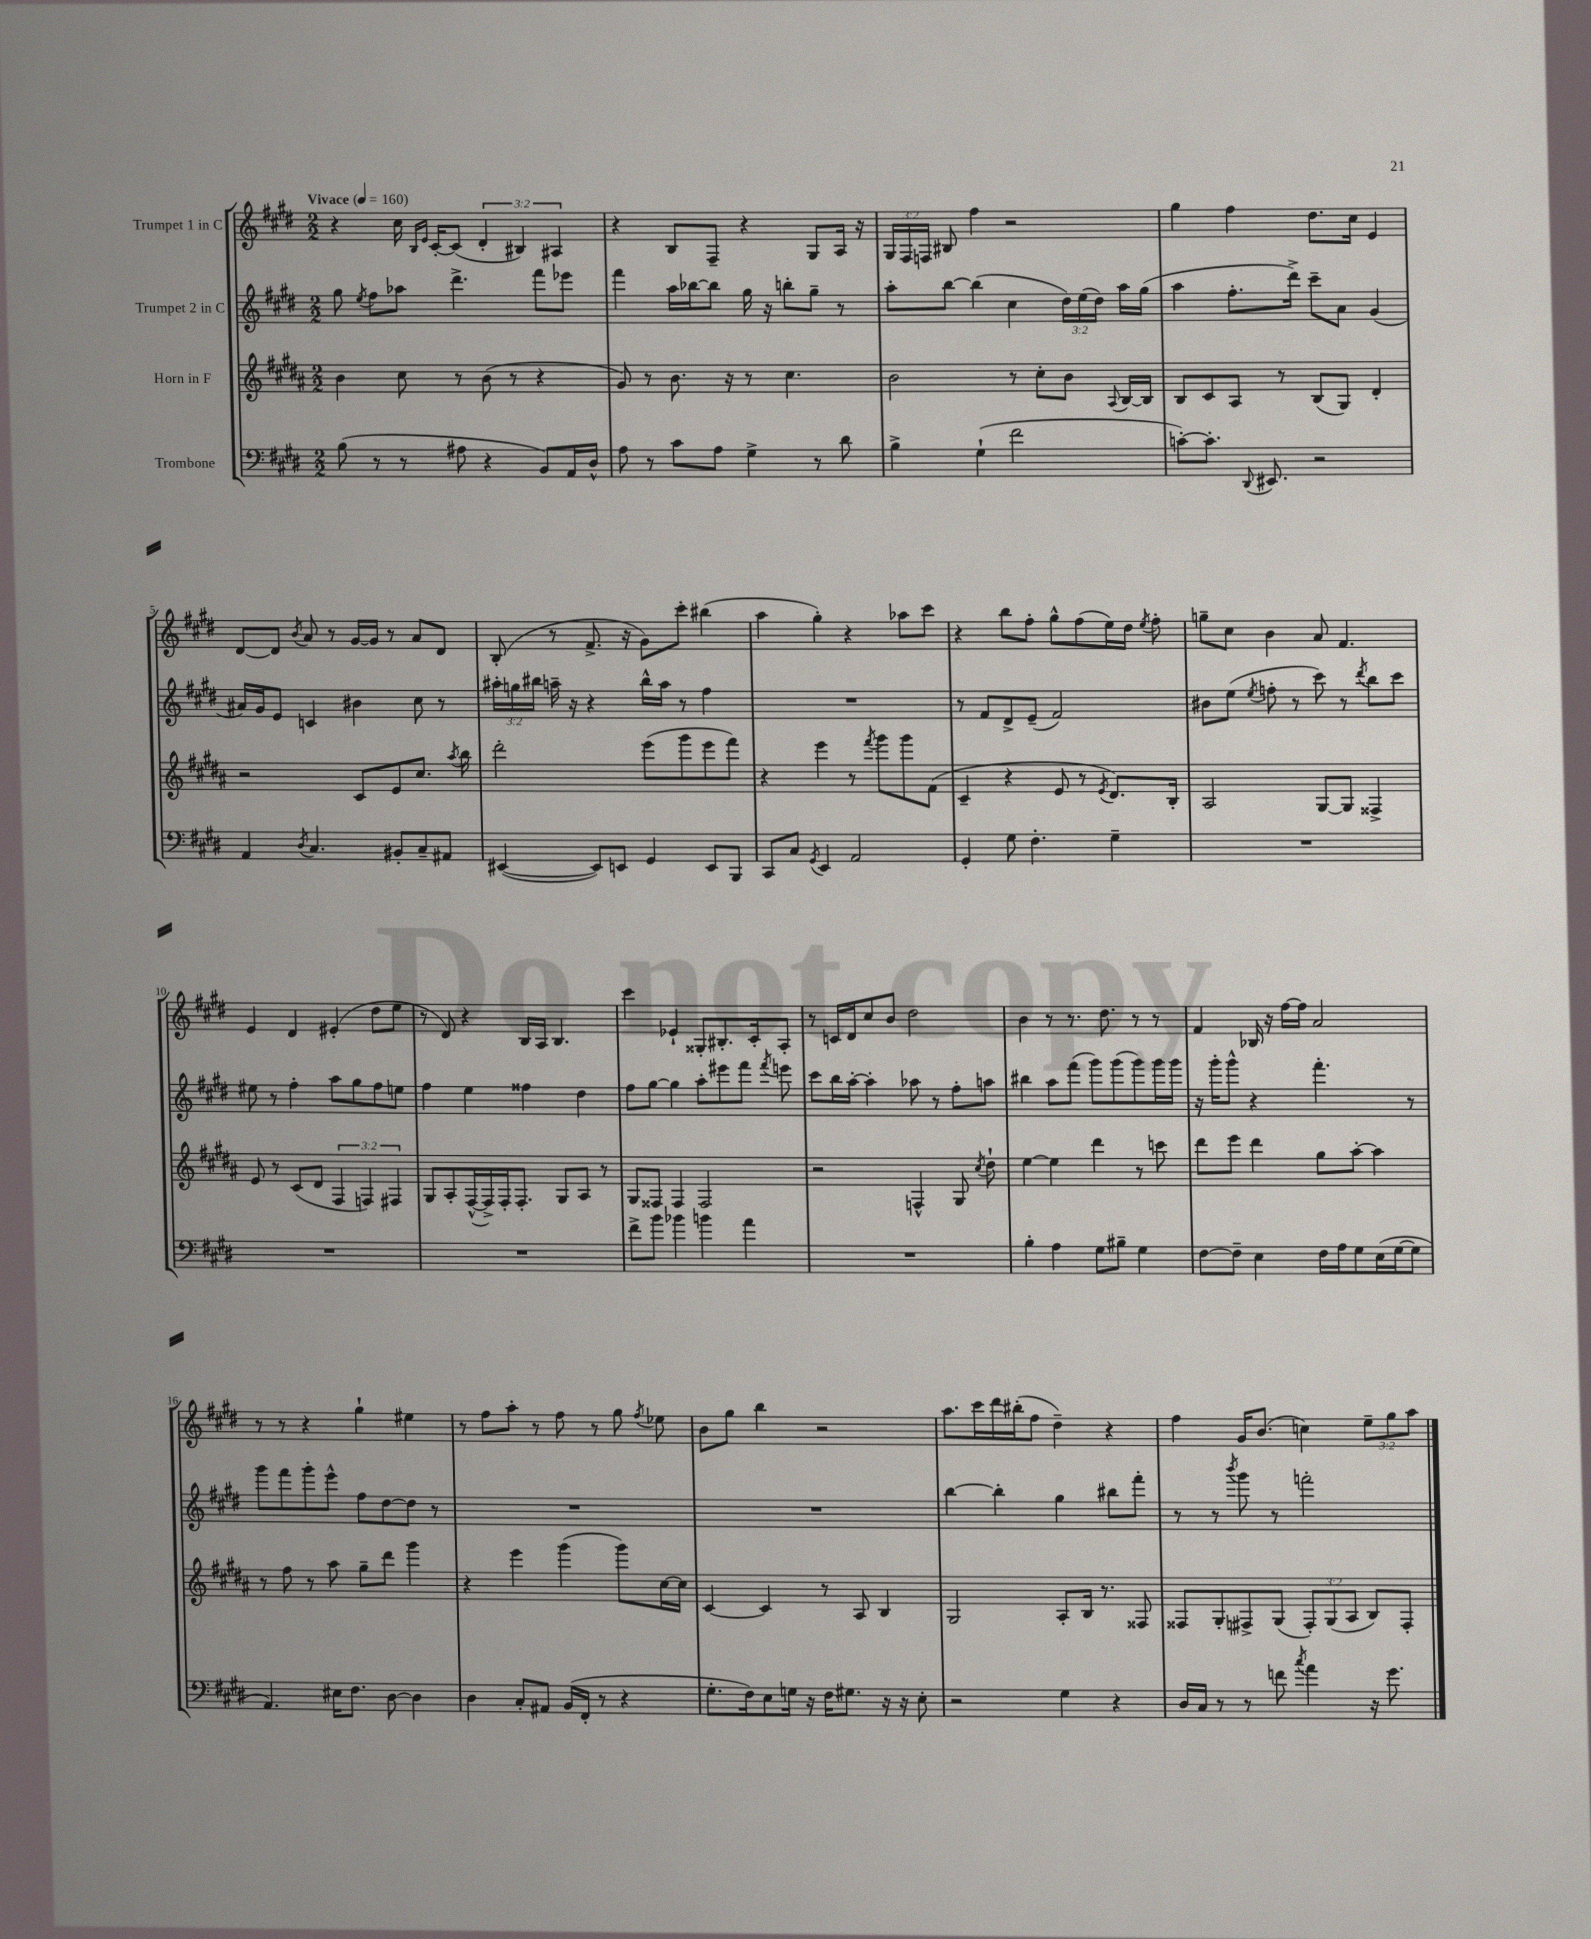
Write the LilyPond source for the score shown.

<<
\new StaffGroup <<
\new Staff = "s0" \with { instrumentName = "Trumpet 1 in C" } {
    \clef treble \key e \major \numericTimeSignature \time 2/2 \override Staff.TupletNumber.text = #tuplet-number::calc-fraction-text \tempo "Vivace" 4 = 160
    \autoBeamOff r4 cis''16 \grace { b16[ e'16] } cis'16[~-. cis'8]( \tuplet 3/2 { dis'4-. bis4) ais4 } |
    r4 b8[ fis8]-- r4 gis8[ a16] r16 |
    \tuplet 3/2 { gis16[ fis16 f16] } bis8 fis''4 r2 |
    gis''4 fis''4 dis''8.[ cis''16] e'4 |
    dis'8[~ dis'8] \acciaccatura { b'8 } a'8 r8 gis'16[~ gis'16] r8 a'8[ dis'8] |
    b8-.( r8 fis'8.-> r16 gis'8[) cis'''8]-. bis''4( |
    a''4 gis''4-.) r4 aes''8[ cis'''8] |
    r4 b''8[ fis''8]-. gis''8[-^ fis''8( e''16) dis''16] \acciaccatura { e''8 } fis''8-. |
    g''8[-- cis''8] b'4 a'8 fis'4. |
    e'4 dis'4 eis'4-.( dis''8[ e''8] |
    r8 dis'8) r4 b16[ a16] b4. |
    cis'''4 ees'4-! gisis8[-. bis8.-. cis'16-. a8]-. |
    r8 c'16[ dis'16 cis''8 b'8] dis''2 |
    b'4 r8 r8. dis''8. r8 r8 |
    fis'4 bes16 r16 fis''16[~ fis''16] a'2 |
    r8 r8 r4 gis''4-! eis''4 |
    r8 fis''8[ a''8]-. r8 fis''8 r8 gis''8 \acciaccatura { fis''8 } ees''8 |
    b'8[ gis''8] b''4 r2 |
    a''8.[ cis'''16 dis'''16 bis''16-.( fis''8] dis''4--) r4 |
    fis''4 gis'16[ b'8.]( c''4) \tuplet 3/2 { e''8[-- gis''8 a''8] } \bar "|." |
}
\new Staff = "s1" \with { instrumentName = "Trumpet 2 in C" } {
    \clef treble \key e \major \numericTimeSignature \time 2/2 \override Staff.TupletNumber.text = #tuplet-number::calc-fraction-text
    \autoBeamOff gis''8 \acciaccatura { e''8 } fis''8[ aes''8] dis'''4.-> fis'''8[ ees'''8] |
    fis'''4 a''16[ bes''16~ bes''8] gis''16 r16 b''8[-. gis''8]-- r8 |
    a''8[-. b''8]~ b''4( cis''4 \tuplet 3/2 { dis''16[) e''16( dis''16]) } a''16[ gis''16]( |
    a''4 fis''8.[-. dis'''16]->) cis'''8[-- a'8] gis'4( |
    ais'16[) gis'16 e'8] c'4 bis'4 cis''8 r8 |
    \tuplet 3/2 { ais''16[-. g''16 bis''16] } a''16-- r16 r4 bis''16[-^ a''16] r8 fis''4 |
    R1 |
    r8 fis'8[ dis'8-> e'8]--( fis'2) |
    bis'8[ e''8]( \acciaccatura { e''8 } f''8-. r8 cis'''8) r8 \acciaccatura { dis'''8 } b''8[ cis'''8] |
    eis''8 r8 fis''4-. a''8[ gis''8 fis''8 e''8] |
    fis''4 e''4 fisis''4 dis''4 |
    fis''8[ gis''8]~ gis''4 a''8[-. eis'''8 fis'''8] \acciaccatura { fis'''8 } e'''8 |
    cis'''8[ b''16 a''16]~-. a''4-. aes''8 r8 fis''8[-. a''8] |
    bis''4 a''8[ fis'''8]( gis'''8[) gis'''8( gis'''8) gis'''16 gis'''16] |
    r16 gis'''16[-. gis'''8]-^ r4 fis'''4.-. r8 |
    gis'''8[ fis'''8 gis'''8-. e'''8]-^ fis''8[ dis''8~ dis''8] r8 |
    R1 |
    R1 |
    b''4~ b''4-. gis''4 bis''8[ fis'''8]-. |
    r8 r8 \acciaccatura { b'''8 } gis'''8 r8 f'''2-. \bar "|." |
}
\new Staff = "s2" \with { instrumentName = "Horn in F" } {
    \clef treble \key b \major \numericTimeSignature \time 2/2 \override Staff.TupletNumber.text = #tuplet-number::calc-fraction-text
    \autoBeamOff b'4 cis''8 r8 b'8( r8 r4 |
    gis'8) r8 b'8. r16 r8 cis''4. |
    b'2 r8 cis''8[-. b'8] \appoggiatura { ais8 } b16[~ b16] |
    b8[ cis'8 ais8] r8 b8[( gis8]) dis'4-. |
    r2 cis'8[ e'8 cis''8.] \acciaccatura { ais''8 } b''16 |
    dis'''2-. e'''8[( gis'''8 e'''8 fis'''8]) |
    r4 e'''4 r8 \acciaccatura { fis'''8 } gis'''8[ gis'''8 fis'8]( |
    cis'4-- r4 e'8 r8 \acciaccatura { e'8 } dis'8.[) b16]-. |
    ais2 gis8[~ gis8] fisis4-> |
    e'8 r8 cis'8[( dis'8] \tuplet 3/2 { fis4 f4) fis4 } |
    gis8[ ais8-. fis16~-^( fis16->) fis16-. fis8.]-. gis8[ ais8] r8 |
    gis8[ fisis8] fisis4 fisis2 |
    r2 f4-^ gis8 \acciaccatura { cis''8 } dis''8-! |
    e''4~ e''4 dis'''4 r8 c'''8 |
    dis'''8[ e'''8] dis'''4 gis''8[ ais''8]~-. ais''4 |
    r8 fis''8 r8 ais''8 gis''8[-- dis'''8] gis'''4 |
    r4 e'''4 gis'''4( gis'''8[) cis''16~ cis''16] |
    cis'4~ cis'4 r8 ais8 b4 |
    gis2 ais8[-. b16] r8. fisis8 |
    fisis8[ gis8-. fis8-> gis8]( \tuplet 3/2 { fis8[-.) gis8( ais8] } b8[) fis8]-. \bar "|." |
}
\new Staff = "s3" \with { instrumentName = "Trombone" } {
    \clef bass \key e \major \numericTimeSignature \time 2/2
    \autoBeamOff b8( r8 r8 ais8 r4 b,8[) a,16 dis16]-^ |
    a8 r8 cis'8[ a8] gis4-> r8 dis'8 |
    b4-> gis4-!( fis'2 |
    c'8[~-.) c'8.]-. \appoggiatura { dis,8 } eis,8. r2 |
    a,4 \acciaccatura { dis8 } cis4. bis,8[-. cis8-- ais,8] |
    eis,4~( eis,8[) e,8] gis,4 e,8[ b,,8] |
    cis,8[ cis8] \acciaccatura { gis,8 } e,4 a,2 |
    gis,4-. gis8 fis4.-. gis4-- |
    R1 |
    R1 |
    R1 |
    fis'8[-> b'8] bes'4 b'4 a'4 |
    R1 |
    b4-. a4 gis8[ bis8]-- gis4 |
    fis8[~ fis8]-- e4 fis16[ a16 gis8 e16( gis16~ gis8] |
    a,4.) eis16[ fis8.] dis8~ dis4 |
    dis4 cis8[-. ais,8] b,16[( fis,16]-. r8 r4 |
    gis8.[-. fis16) e8 g16] r16 fis16[ gis8.] r16 r16 e8-. |
    r2 gis4 r4 |
    dis16[ cis16] r8 r8 f'8 \acciaccatura { cis''8 } a'4 r16 gis'8. \bar "|." |
}
>>
>>
